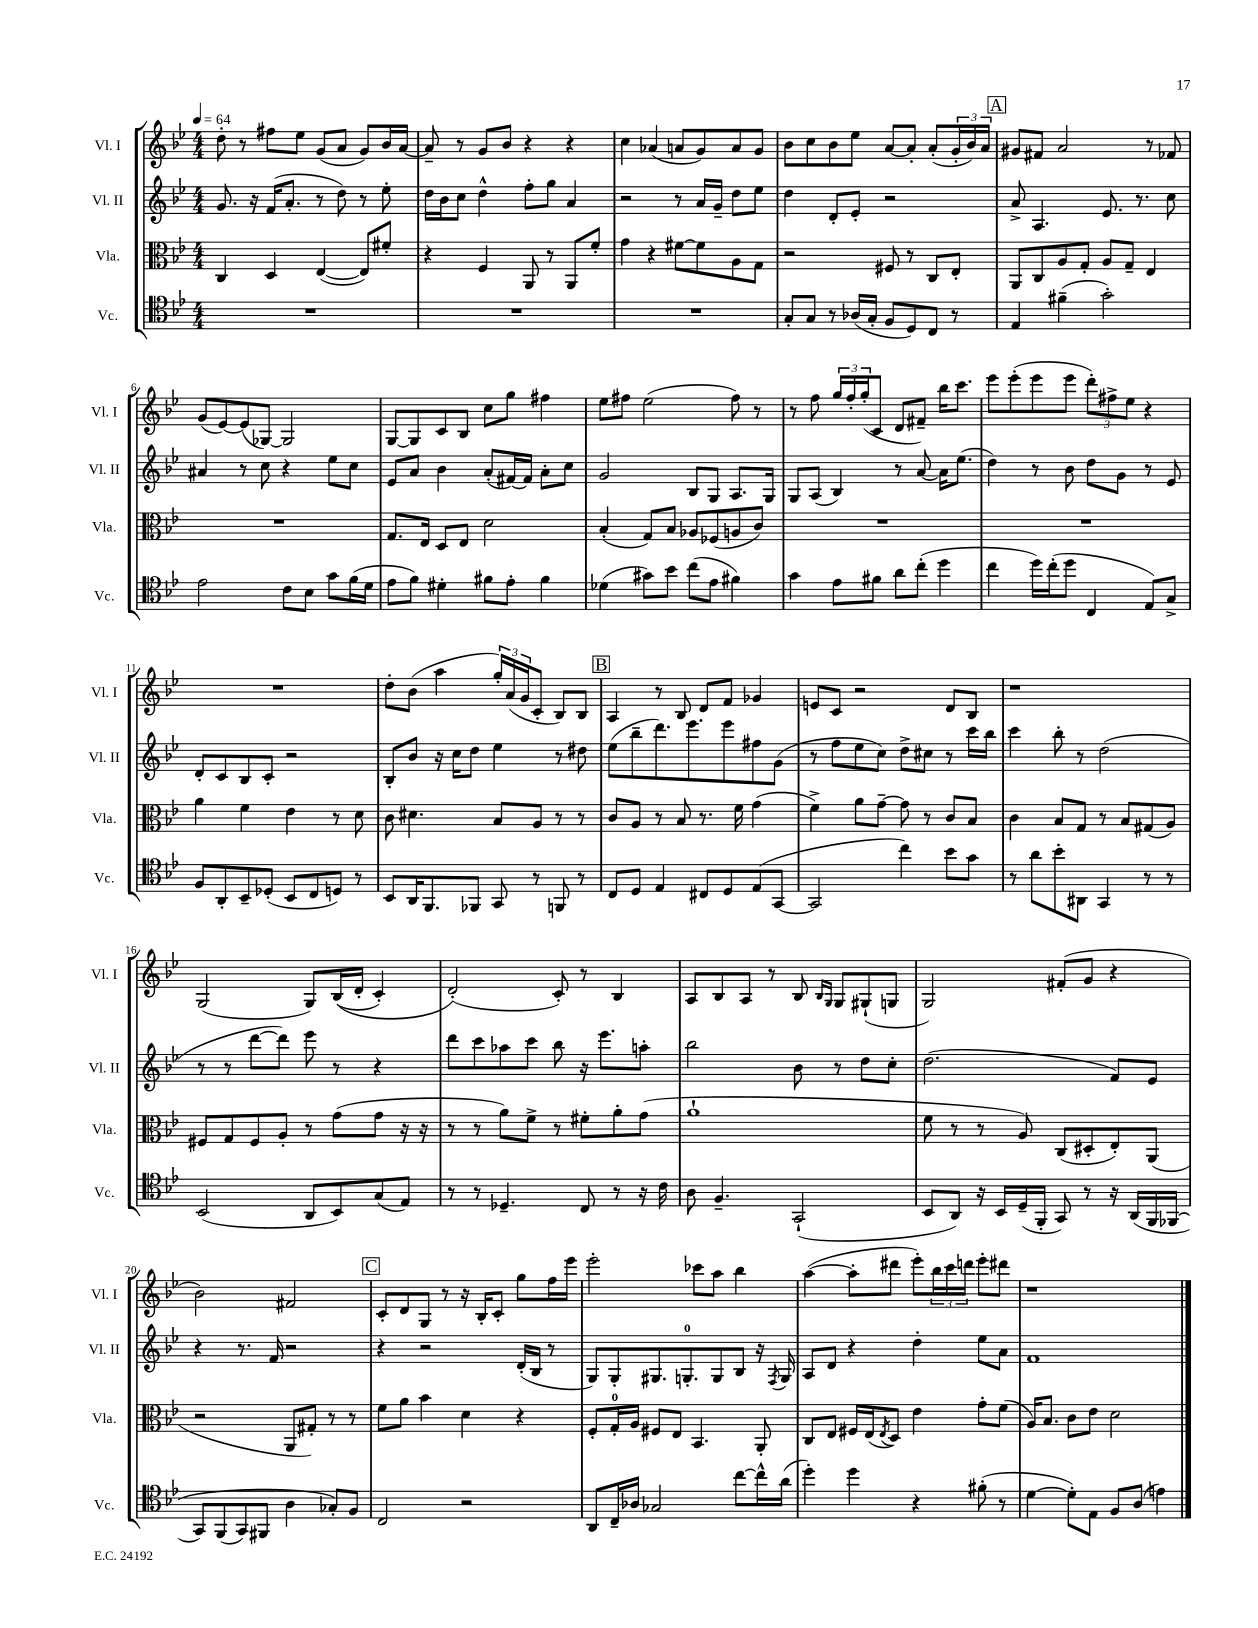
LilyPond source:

<<
\new StaffGroup <<
\new Staff = "s0" \with { instrumentName = "Vl. I" shortInstrumentName = "Vl. I" } {
    \clef treble \key bes \major \numericTimeSignature \time 4/4 \tempo 4 = 64
    d''8-. r8 fis''8 ees''8 g'8( a'8 g'8) bes'16 a'16~ |
    a'8-- r8 g'8 bes'8 r4 r4 |
    c''4 aes'4( a'8 g'8) a'8 g'8 |
    bes'8 c''8 bes'8 ees''8 a'8~ a'8-. a'8-.( \tuplet 3/2 { g'16-. bes'16) a'16 } |
    \mark \markup { \box "A" } gis'8 fis'8 a'2 r8 fes'8 |
    g'8( ees'8~) ees'8( ges8~) ges2 |
    g8~ g8 c'8 bes8 c''8 g''8 fis''4 |
    ees''8 fis''8 ees''2( fis''8) r8 |
    r8 f''8 \tuplet 3/2 { g''16 f''16-. g''16-.( } c'8 d'8 fis'8--) bes''16 c'''8. |
    ees'''8 ees'''8-.( ees'''8 ees'''8 \tuplet 3/2 { d'''8-.) fis''8-> ees''8 } r4 |
    R1 |
    d''8-. bes'8( a''4 \tuplet 3/2 { g''16-.) a'16( g'16 } c'8-. bes8) bes8 |
    \mark \markup { \box "B" } a4 r8 bes8 d'8 f'8 ges'4 |
    e'8 c'8 r2 d'8 bes8 |
    r1 |
    g2( g8) bes16(\( d'16-. c'4-.) |
    d'2-.(\) c'8-.) r8 bes4 |
    a8 bes8 a8 r8 bes8 \grace { bes16 g16 } g8 gis8-!( g8 |
    g2) fis'8-.( g'8 r4 |
    bes'2) fis'2 |
    \mark \markup { \box "C" } c'8-. d'8 g8 r8 r16 bes16-. c'8-. g''8 f''16 ees'''16 |
    ees'''2-. ces'''8 a''8 bes''4 |
    a''4~( a''8-. dis'''8 ees'''8-.) \tuplet 3/2 { bes''16 c'''16 d'''16 } ees'''8-. dis'''8 |
    r1 \bar "|." |
}
\new Staff = "s1" \with { instrumentName = "Vl. II" shortInstrumentName = "Vl. II" } {
    \clef treble \key bes \major \numericTimeSignature \time 4/4
    g'8. r16 f'16( a'8.-. r8 d''8) r8 ees''8-. |
    d''16 bes'16 c''8 d''4-^ f''8-. g''8 a'4 |
    r2 r8 a'16 g'16-- d''8 ees''8 |
    d''4 d'8-. ees'8-. r2 |
    \mark \markup { \box "A" } a'8-> a4. ees'8. r8. c''8 |
    ais'4 r8 c''8 r4 ees''8 c''8 |
    ees'8 a'8 bes'4 a'8-.( fis'16~) fis'16 a'8-. c''8 |
    g'2 bes8 g8 a8. g16 |
    g8 a8( bes4) r8 a'8~ a'16 ees''8.( |
    d''4) r8 bes'8 d''8 g'8 r8 ees'8 |
    d'8-. c'8 bes8 c'8-. r2 |
    bes8-. bes'8 r16 c''16 d''8 ees''4 r8 dis''8 |
    \mark \markup { \box "B" } ees''8( bes''8-- d'''8.) ees'''8. ees'''8 fis''8 g'8( |
    r8 f''8 ees''8 c''8) d''8-> cis''8 r8 c'''16 bes''16 |
    c'''4 bes''8-. r8 d''2( |
    r8 r8 d'''8~ d'''8) ees'''8 r8 r4 |
    d'''8 c'''8 aes''8 c'''8 bes''8 r16 ees'''8. a''8-. |
    bes''2 bes'8 r8 d''8 c''8-. |
    d''2.( f'8) ees'8 |
    r4 r8. f'16 r2 |
    \mark \markup { \box "C" } r4 r2 d'16-.( bes16 r8 |
    g8) g8-. gis8. g8.-0-. g8 bes8 r16 \acciaccatura { f8 } g16 |
    a8 d'8 r4 d''4-. ees''8 a'8 |
    f'1 \bar "|." |
}
\new Staff = "s2" \with { instrumentName = "Vla." shortInstrumentName = "Vla." } {
    \clef alto \key bes \major \numericTimeSignature \time 4/4
    c4 d4 ees4~( ees8) fis'8-. |
    r4 f4 a,8 r8 a,8 f'8-. |
    g'4 r4 fis'8~ fis'8 a8 g8 |
    r2 fis8 r8 c8 ees8-. |
    \mark \markup { \box "A" } a,8 c8 a8 g8-. a8 g8-- ees4 |
    R1 |
    g8. ees16 d8 ees8 d'2 |
    bes4-.( g8) bes8 aes8 fes8( a8 c'8) |
    R1 |
    R1 |
    a'4 f'4 ees'4 r8 d'8 |
    c'8 dis'4. bes8 a8 r8 r8 |
    \mark \markup { \box "B" } c'8 a8 r8 bes8 r8. f'16 g'4( |
    f'4->) a'8 g'8~-- g'8 r8 c'8 bes8 |
    c'4 bes8 g8 r8 bes8 gis8( a8) |
    fis8 g8 fis8 a8-. r8 g'8( g'8 r16 r16 |
    r8 r8 a'8) f'8-> r8 fis'8-. a'8-. g'8( |
    a'1-! |
    f'8 r8 r8 a8) c8( dis8-. ees8-.) a,8( |
    r2 a,8 gis8-.) r8 r8 |
    \mark \markup { \box "C" } f'8 a'8 bes'4 d'4 r4 |
    f8-. g16-0-. a16 fis8 ees8 bes,4. a,8-. |
    c8 ees8 fis16 ees16( \acciaccatura { ees8 } d8) ees'4 g'8-. f'8( |
    a16) bes8. c'8 ees'8 d'2 \bar "|." |
}
\new Staff = "s3" \with { instrumentName = "Vc." shortInstrumentName = "Vc." } {
    \clef tenor \key bes \major \numericTimeSignature \time 4/4
    R1 |
    R1 |
    R1 |
    g8-. g8 r8 aes16( g16-. f8 d8) c8 r8 |
    \mark \markup { \box "A" } ees4 fis'4--( g'2-.) |
    ees'2 c'8 bes8 g'8 f'16( d'16 |
    ees'8 f'8) dis'4-. fis'8 ees'8-. fis'4 |
    des'4( gis'8) bes'8 c''8( ees'8 fis'4) |
    g'4 ees'8 fis'8 a'8 c''8-.( d''4 |
    c''4 d''16) c''16-.( d''8 c4 ees8) g8-> |
    f8 a,8-. bes,8-- des8-.( bes,8 c8 d8) r8 |
    bes,8 a,16 f,8. fes,8 g,8 r8 f,8 r8 |
    \mark \markup { \box "B" } c8 d8 ees4 cis8 d8 ees8( g,8~ |
    g,2 c''4) bes'8 g'8 |
    r8 a'8 bes'8-. ais,8 g,4 r8 r8 |
    bes,2( a,8 bes,8) g8( ees8) |
    r8 r8 des4.-- c8 r8 r16 c'16 |
    a8 f4.-- g,2-!( |
    bes,8 a,8) r16 bes,16 d16--( f,16-. g,8) r8 r16 a,16( f,16 fes,16\( |
    g,8) f,8( g,8) fis,8 a4 ges8-.\) f8 |
    \mark \markup { \box "C" } c2 r2 |
    a,8 c16-- aes16 ges2 c''8~ c''16-^ a'16( |
    d''4-.) d''4 r4 fis'8-.( r8 |
    d'4~ d'8-.) ees8 f8 a8( e'4) \bar "|." |
}
>>
>>
